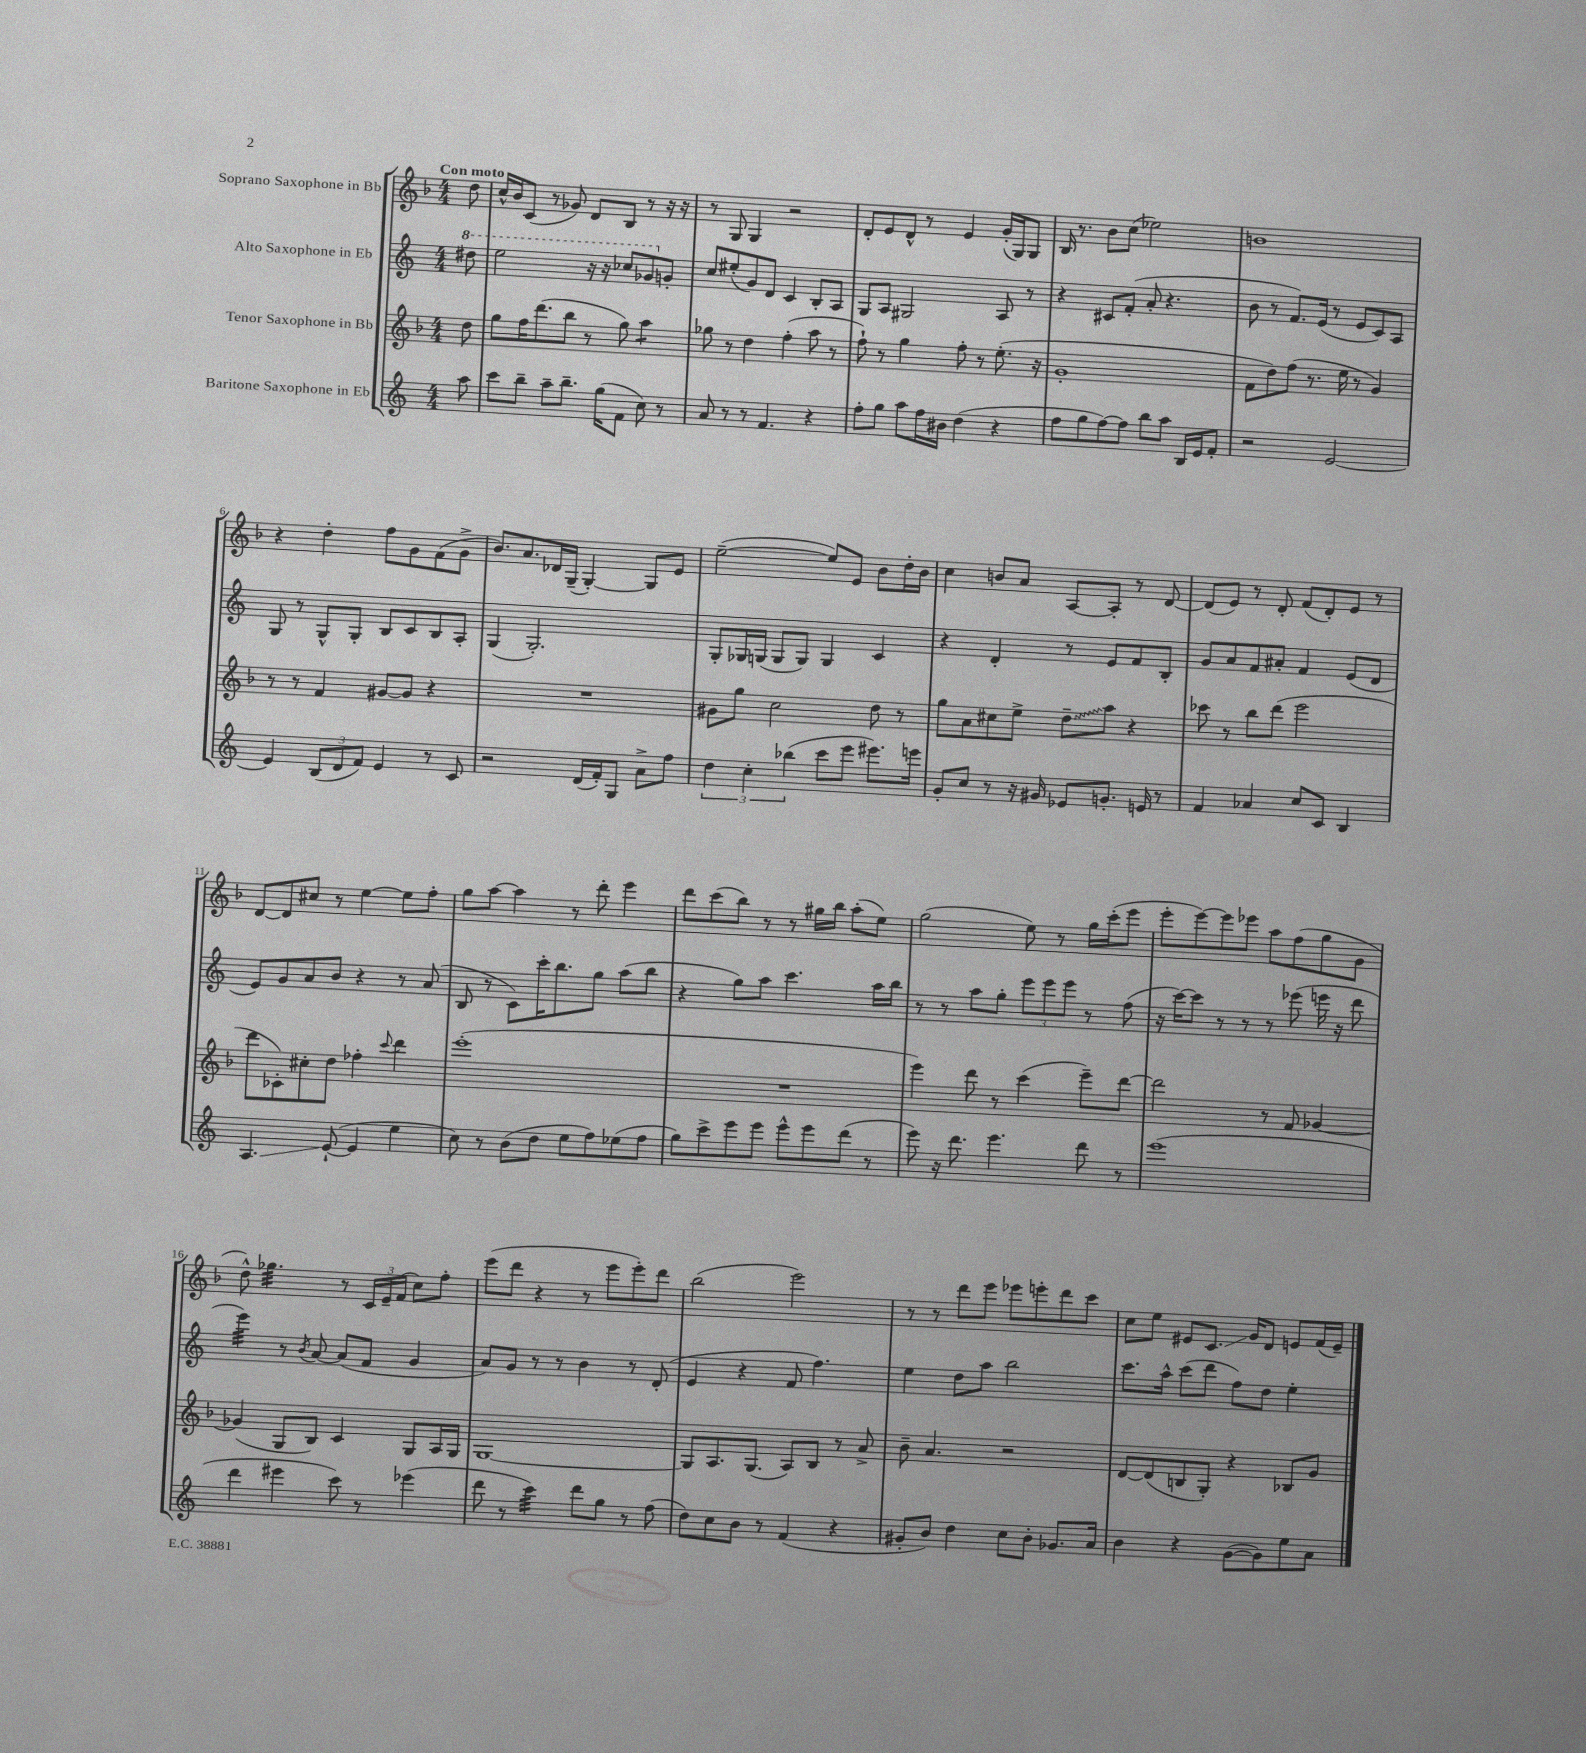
<<
\new StaffGroup <<
\new Staff = "s0" \with { instrumentName = "Soprano Saxophone in Bb" } {
    \clef treble \key f \major \numericTimeSignature \time 4/4 \partial 8 \tempo "Con moto"
    d''8 |
    c''16-^ bes'16 c'8( r8 ges'8) d'8 bes8 r8 r16 r16 |
    r8 g8 g4 r2 |
    d'8-. e'8 d'8-^ r8 e'4 g'16-.( g16) g8 |
    bes16 r8. bes'8 c''8( ees''2) |
    b'1 |
    r4 d''4-. f''8 g'8 f'8( g'8-> |
    bes'8.) a'8. des'16 g16--( g4~-.) g8 e'8 |
    e''2~--( e''8) e'8 bes'8 d''16-. bes'16 |
    c''4 b'8 a'8 a8~ a8-. r8 d'8~ |
    d'8( e'8) r8 d'8-. f'8( d'8-.) e'8 r8 |
    d'8~ d'8 cis''8 r8 e''4~ e''8 f''8-. |
    g''8 a''8~ a''4 r8 d'''8-. e'''4 |
    d'''8 c'''8( bes''8) r8 r8 gis''16 bes''16 a''8-.( e''8) |
    g''2( e''8) r8 g''16 c'''16-.( e'''8 |
    e'''8-. e'''8~) e'''8 ees'''8 a''8 f''8( g''8 g'8 |
    d''8-^) ges''4.:32 r8 \tuplet 3/2 { c'16 e'16-- f'16( } c''8) f''8-. |
    e'''8( d'''8 r4 r8 e'''8 e'''8-.) d'''8 |
    bes''2( e'''2) |
    r8 r8 d'''8 e'''8 ees'''8 e'''8-. d'''8 c'''8 |
    c''8 e''8 eis'8 c'8.\glissando g'16 d'8 e'8 f'16( e'16--) \bar "|." |
}
\new Staff = "s1" \with { instrumentName = "Alto Saxophone in Eb" } {
    \clef treble \key c \major \numericTimeSignature \time 4/4 \partial 8
    \ottava #1 dis'''8 |
    e'''2 r16 r16 ces'''8 ges''8 \ottava #0 g'!8-. |
    c''8 eis''8-.( g'8) d'8 c'4 b8-. a8 |
    g8 a8 gis2 a8 r8 |
    r4 cis'8 f'8-.( a'8-. r4. |
    b'8 r8 f'8.) e'16( r8 e'8 c'8) a8 |
    g8 r8 g8-^ g8-. b8 c'8 b8 a8-. |
    g4( g2.-.) |
    g8-. ges16 g16( g8 g8) g4 c'4 |
    r4 d'4-. r8 e'8 f'8 b8-. |
    g'8 a'8 f'8 ais'8-. f'4 e'8( d'8 |
    e'8) g'8 a'8 b'8 r4 r8 a'8( |
    b8 r8 c'8) c'''16-. b''8. g''8 a''8( b''8 |
    r4 g''8) a''8 c'''4. a''16 b''16 |
    r8 r8 a''8 g''8-. \tuplet 3/2 { e'''8 e'''8 e'''8 } r8 f''8( |
    r16 c'''16~) c'''8 r8 r8 r8 ees'''8( e'''16 r16 d'''8 |
    e'''4:32) r8 \acciaccatura { b'8 } a'8~ a'8( f'8 g'4 |
    a'8) g'8 r8 r8 b'4 r8 d'8-.( |
    e'4 r4 f'8 f''4.) |
    e''4 d''8 a''8 b''2 |
    c'''8. a''16-^ c'''8( d'''8 f''8) d''8 e''4-. \bar "|." |
}
\new Staff = "s2" \with { instrumentName = "Tenor Saxophone in Bb" } {
    \clef treble \key f \major \numericTimeSignature \time 4/4 \partial 8
    d''8 |
    g''8 f''16 d'''8.( bes''8 r8 g''8) a''4:8 |
    ges''8 r8 d''4 f''4-.( a''8 r8 |
    f''8-!) r8 g''4 f''8-. r8 e''8.-.( r16 |
    g'1-. |
    f'8 d''8) f''8( r8. e''16 r8 g'4) |
    r8 r8 f'4 gis'8~ gis'8 r4 |
    R1 |
    gis'8 g''8 c''2 d''8 r8 |
    g''8 a'8 cis''8 e''8-> \once \override Glissando.style = #'zigzag d''8--\glissando a''8 r4 |
    ces'''8 r8 bes''8 d'''8( e'''2 |
    d'''8 ces'8-.) cis''8-. d''8 fes''4-. \appoggiatura { c'''8 } d'''4 |
    e'''1-.( |
    R1 |
    e'''4) d'''8 r8 c'''4( e'''8--) d'''8~ |
    d'''2 r8 f'8 ges'4~ |
    ges'4( g8 bes8) c'4 g8 a16 g16 |
    g1~ |
    g8 a8. g8.( a8) bes8 r8 a'8-> |
    bes'8-- a'4. r2 |
    d'8~ d'8( b8 g8-.) r4 bes8 g'8 \bar "|." |
}
\new Staff = "s3" \with { instrumentName = "Baritone Saxophone in Eb" } {
    \clef treble \key c \major \numericTimeSignature \time 4/4 \partial 8
    a''8 |
    c'''8 b''8-- a''8-- b''8.-- g''16( f'8 c''8) r8 |
    a'8 r8 r8 f'4. r4 |
    f''8-. g''8 a''8 f''16 bis'16 d''4( r4 |
    f''8 g''8 f''8~) f''8 b''8 a''8 b16 e'16 f'8-. |
    r2 e'2~ |
    e'4 \tuplet 3/2 { b8( d'8 f'8) } e'4 r8 c'8 |
    r2 d'16( f'16-.) g8 a'8-> f''8 |
    \tuplet 3/2 { d''4 c''4-. bes''4( } c'''8 e'''8 eis'''8.) e'''16 |
    g'8-. c''8 r8 r16 gis'16 ees'8 g'8.-. e'16 r8 |
    f'4 aes'4 c''8 c'8 b4 |
    a4.\glissando e'8~-!( e'4 e''4 |
    c''8) r8 b'8( d''8 e''8 f''8) ees''8( f''8 |
    g''8) c'''8-> e'''8 e'''8 e'''8-^ e'''8 d'''8( r8 |
    e'''8) r16 d'''8. e'''4. d'''8 r8 |
    e'''1( |
    d'''4 eis'''4 c'''8) r8 ees'''4( |
    d'''8 r8 c'''4:32) d'''8 g''8 r8 f''8( |
    d''8) c''8 b'8 r8 f'4( r4 |
    gis'8-. b'8) d''4 c''8 b'8-. ges'8. a'16 |
    b'4 r4 g'8~( g'8) e''8 a'8 \bar "|." |
}
>>
>>
